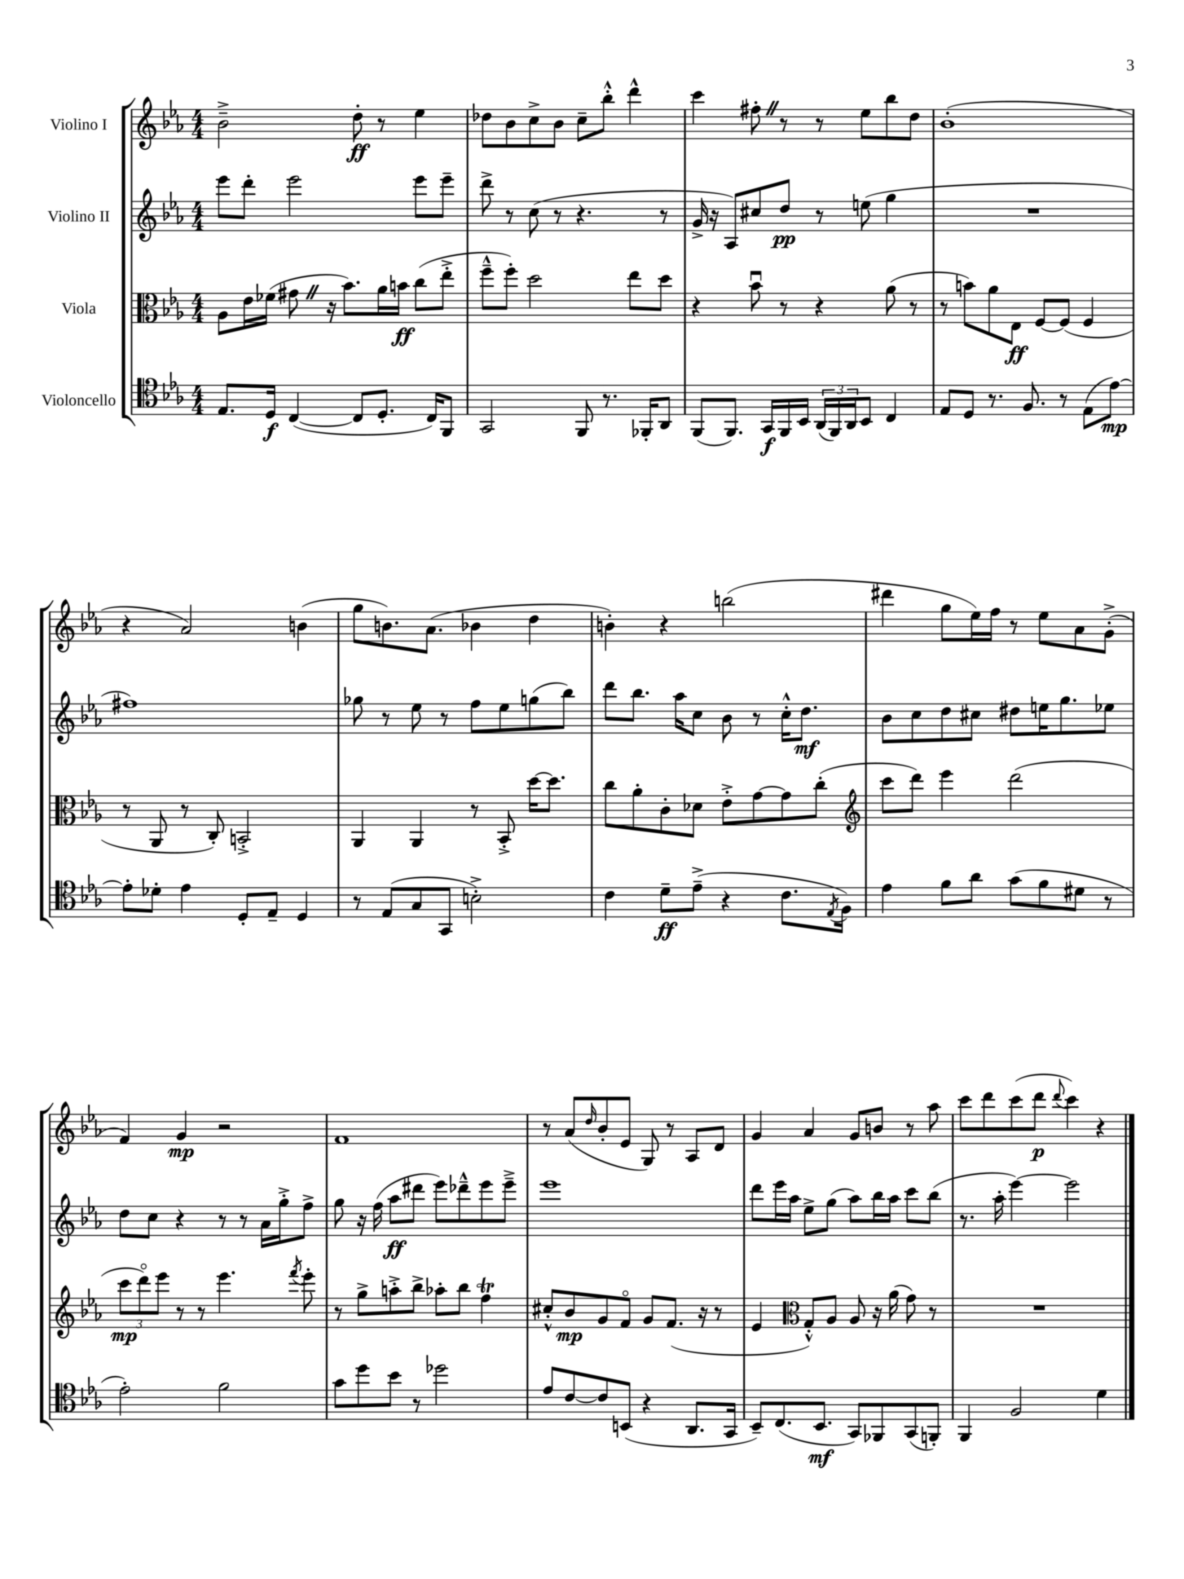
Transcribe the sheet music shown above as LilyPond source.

<<
\new StaffGroup <<
\new Staff = "s0" \with { instrumentName = "Violino I" } {
    \clef treble \key ees \major \numericTimeSignature \time 4/4
    bes'2---> d''8-.\ff r8 ees''4 |
    des''8 bes'8 c''8-> bes'8 c''8-- bes''8-.-^ d'''4-^ |
    c'''4 fis''8-. \once \override BreathingSign.text = \markup { \musicglyph "scripts.caesura.straight" } \breathe r8 r8 ees''8 bes''8 d''8 |
    bes'1-.( |
    r4 aes'2) b'4( |
    g''8 b'8.) aes'8.( bes'4 d''4 |
    b'4-.) r4 b''2( |
    dis'''4 g''8 ees''16) f''16 r8 ees''8 aes'8 g'8-.->( |
    f'4) g'4\mp r2 |
    f'1 |
    r8 aes'8( \grace { d''16 } bes'8-. ees'8 g8) r8 aes8 d'8 |
    g'4 aes'4 g'8 b'8 r8 aes''8 |
    c'''8 d'''8 c'''8( d'''8\p \appoggiatura { d'''8 } c'''4) r4 \bar "|." |
}
\new Staff = "s1" \with { instrumentName = "Violino II" } {
    \clef treble \key ees \major \numericTimeSignature \time 4/4
    ees'''8 d'''8-. ees'''2 ees'''8 ees'''8-- |
    d'''8-> r8 c''8( r8 r4. r8 |
    g'16-> r16 aes8) cis''8 d''8\pp r8 e''8( g''4 |
    R1 |
    fis''1) |
    ges''8 r8 ees''8 r8 f''8 ees''8 g''8( bes''8) |
    d'''8 bes''8. aes''16 c''8 bes'8 r8 c''16-.-^ d''8.\mf |
    bes'8 c''8 d''8 cis''8 dis''8 e''16 g''8. ees''8 |
    d''8 c''8 r4 r8 r8 aes'16 g''16-.-> f''8-> |
    g''8 r16 f''16( aes''8\ff dis'''8 ees'''8) des'''8---^ ees'''8 ees'''8---> |
    ees'''1 |
    d'''8 ees'''16 aes''16 ees''8-> g''8( aes''8) bes''16 aes''16 c'''8 bes''8( |
    r8. aes''16-. ees'''4~) ees'''2 \bar "|." |
}
\new Staff = "s2" \with { instrumentName = "Viola" } {
    \clef alto \key ees \major \numericTimeSignature \time 4/4
    aes8 ees'16 fes'16( gis'8 \once \override BreathingSign.text = \markup { \musicglyph "scripts.caesura.straight" } \breathe r16 bes'8.) aes'16 b'16\ff c''8( ees''8-.-> |
    f''8---^ f''8-.) d''2 ees''8 d''8 |
    r4 bes'8\downbow r8 r4 aes'8( r8 |
    r8 b'8) aes'8 ees8\ff f8~ f8( f4 |
    r8 aes,8 r8 c8-.) b,2-.-> |
    aes,4 aes,4 r8 bes,8-.-> d''16~ d''8. |
    c''8 aes'8-. c'8-. des'8 ees'8-.-> g'8~ g'8 c''8-.( |
    \clef treble c'''8 d'''8) ees'''4 d'''2( |
    \tuplet 3/2 { c'''8\mp d'''8\flageolet) ees'''8 } r8 r8 ees'''4. \acciaccatura { f'''8 } ees'''8-. |
    r8 g''8-> a''8-.-> bes''8-> aes''8-. bes''8 f''4\trill |
    cis''8-.-^ bes'8\mp g'8 f'8\flageolet g'8 f'8.( r16 r8 |
    ees'4 \clef alto g8-.-^) aes8 aes8 r16 aes'16( g'8) r8 |
    R1 \bar "|." |
}
\new Staff = "s3" \with { instrumentName = "Violoncello" } {
    \clef tenor \key ees \major \numericTimeSignature \time 4/4
    ees8. d16\f c4~( c8 d8.-. c16) f,8 |
    g,2 f,8 r8. fes,16-. aes,8 |
    f,8( f,8.) g,16\f f,16 bes,16 \tuplet 3/2 { aes,16( f,16) aes,16 } bes,8 c4 |
    ees8 d8 r8. f8. r8 ees8( ees'8~\mp) |
    ees'8-. des'8-. ees'4 d8-. ees8-- d4 |
    r8 ees8( g8 g,8 b2-.->) |
    c'4 d'8--\ff ees'8--->( r4 c'8. \acciaccatura { ees8 } f16) |
    ees'4 f'8 aes'8 g'8( f'8 dis'8 r8 |
    ees'2-.) f'2 |
    g'8 d''8 bes'8 r8 des''2 |
    ees'8 c'8~ c'8 b,8( r4 aes,8. g,16 |
    bes,8--) c8.( bes,8.\mf g,8) fes,8 g,8( f,8-.) |
    f,4 f2 d'4 \bar "|." |
}
>>
>>
\layout { \context { \Score \remove "Bar_number_engraver" } }
